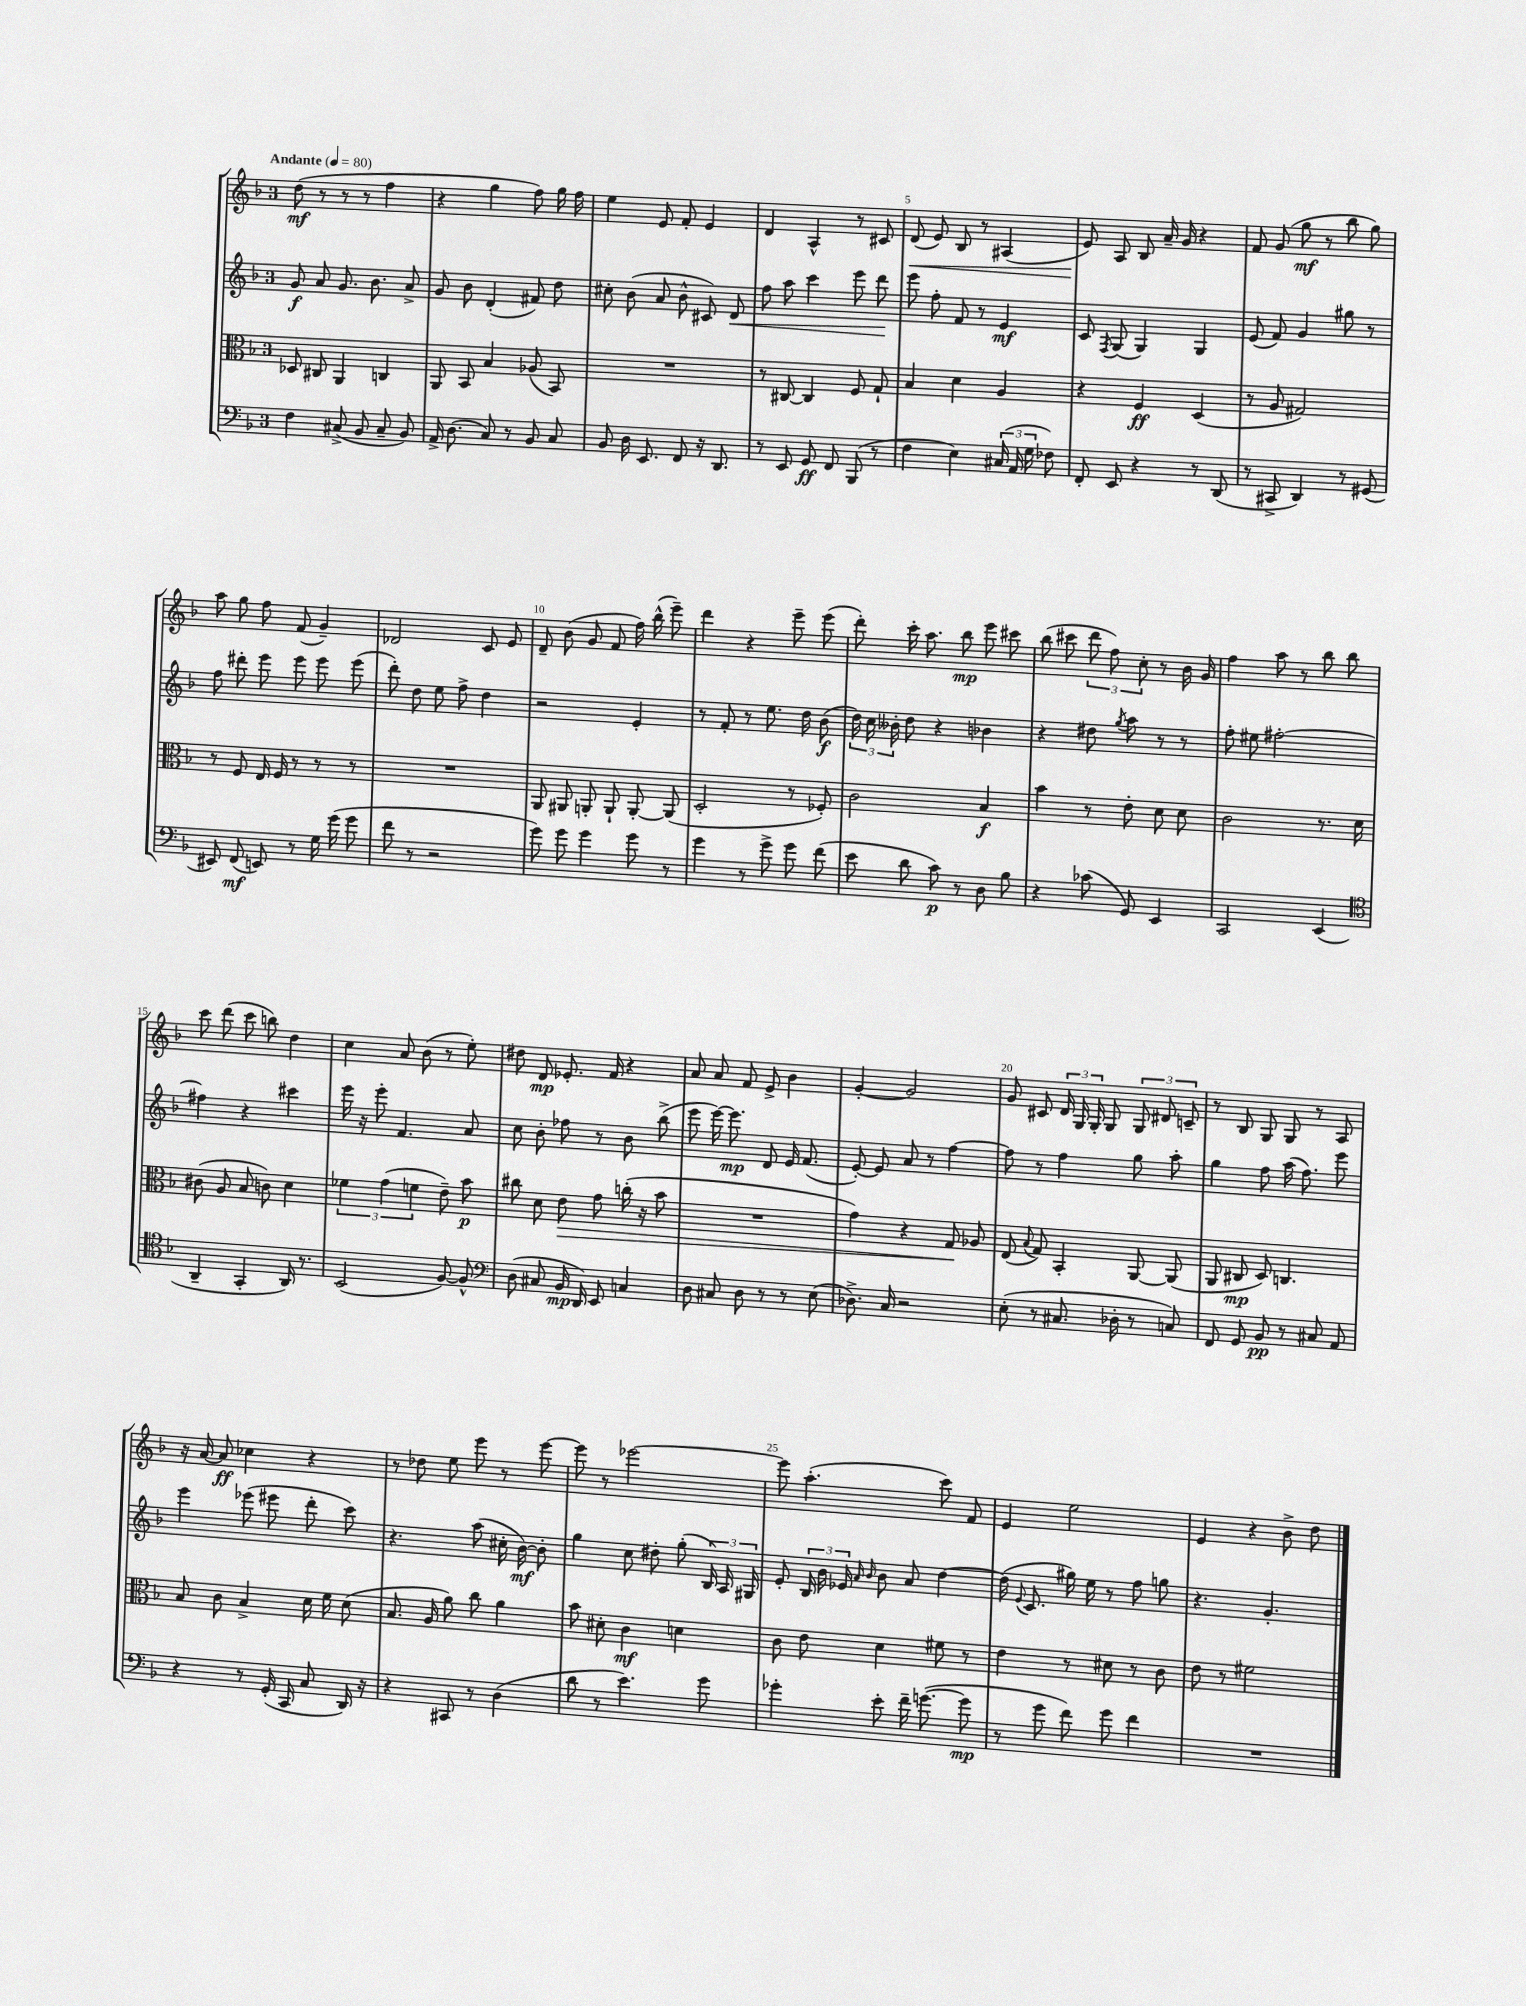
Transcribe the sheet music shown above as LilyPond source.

<<
\new StaffGroup <<
\new Staff = "s0" {
    \clef treble \key f \major \once \override Staff.TimeSignature.style = #'single-digit \time 3/4 \tempo "Andante" 4 = 80
    \autoBeamOff d''8\mf( r8 r8 r8 f''4 |
    r4 g''4 f''8) g''16 f''16 |
    e''4 e'8 f'8-. e'4 |
    d'4 a4-^ r8 cis'8 |
    d'8\<( e'8) bes8 r8 ais4( |
    e'8\!) a8 bes8 a'16-- g'16 r4 |
    f'8 g'8( g''8\mf r8 bes''8 g''8) |
    a''8 g''8 f''8 f'8( g'4--) |
    des'2 c'8 e'8 |
    d'8-- bes'8( g'8 f'8 f''16) bes''16-^( e'''8--) |
    d'''4 r4 e'''8-- e'''8( |
    d'''8-.) c'''16-. a''8. bes''8\mp e'''8 cis'''8 |
    bes''8( cis'''8 \tuplet 3/2 { d'''8 f''8) c''8-. } r8 bes'16 g'16 |
    f''4 a''8 r8 bes''8 bes''8 |
    c'''8 d'''8( c'''8 b''8) d''4 |
    c''4 a'8 bes'8( r8 e''8-.) |
    dis''8 d'8\mp ees'8.-. f'16 r4 |
    a'8 a'8 f'8 e'8-> bes'4 |
    g'4~-. g'2 |
    g'8 cis'8 \tuplet 3/2 { d'16 g16 g16-. } g8 \tuplet 3/2 { g8 dis'8 c'8-- } |
    r8 bes8 g8 g8 r8 a8 |
    r16 a'16~ a'8\ff ces''4 r4 |
    r8 des''8 e''8 e'''8 r8 e'''8~ |
    e'''8 r8 ees'''2~ |
    ees'''8 a''4.-.( c'''8) f'8 |
    e'4 e''2 |
    e'4 r4 bes'8-> d''8 \bar "|." |
}
\new Staff = "s1" {
    \clef treble \key f \major \once \override Staff.TimeSignature.style = #'single-digit \time 3/4
    \autoBeamOff g'8\f a'8 g'8. bes'8. a'8-> |
    g'8 bes'8 d'4-.( fis'8) d''8 |
    cis''8-. bes'8( a'8 bes'8-^ cis'8) d'8\< |
    f''8 a''8 c'''4 e'''8 d'''8\! |
    e'''8 f''8-. f'8 r8 e'4\mf |
    c'8 \acciaccatura { f8 } g8( g4) g4 |
    e'8( f'8) g'4 gis''8 r8 |
    f''8 dis'''8-. e'''8 e'''8 e'''8 e'''8( |
    d'''8-.) d''8 e''8 f''8-> d''4 |
    r2 e'4-. |
    r8 f'8-. r8 e''8. d''16 bes'8\f( |
    \tuplet 3/2 { d''16) c''16 beses'16-. } d''8 r4 bes'4 |
    r4 dis''8 \acciaccatura { g''8 } a''8 r8 r8 |
    f''8-. eis''8 fis''2~-. |
    fis''4 r4 cis'''4 |
    e'''16 r16 e'''8-. f'4. a'8 |
    c''8 bes'8-. fes''8 r8 bes'8 bes''8->( |
    e'''8 e'''16~) e'''8.\mp d'8 e'16 f'8.( |
    e'8~-.) e'8 a'8 r8 f''4~ |
    f''8 r8 f''4 g''8 a''8-. |
    g''4 f''8 a''16( f''8.) e'''8 |
    e'''4 ees'''8( eis'''8 d'''8-. c'''8) |
    r4. a''8( cis''16-. bes'16~\mf) bes'8-. |
    g''4 c''8 dis''8-. g''8-.( \tuplet 3/2 { bes16) a16 gis16 } |
    e'8-. \tuplet 3/2 { bes16 bes'16 ees'16 } \grace { a'16 bes'16 } bes'8 a'8 d''4~ |
    d''16( \appoggiatura { e'8 } c'8. gis''16) e''16 r8 f''8 g''8 |
    r4. g'4.-. \bar "|." |
}
\new Staff = "s2" {
    \clef alto \key f \major \once \override Staff.TimeSignature.style = #'single-digit \time 3/4
    \autoBeamOff des8 cis8 a,4 c4 |
    a,8 bes,8 bes4 aes8( bes,8) |
    R2. |
    r8 cis8~ cis4 f8 g8-! |
    bes4 d'4 a4 |
    r4 f4\ff d4( |
    r8 a8 gis2) |
    r8 f8 e16 f16 r8 r8 r8 |
    R2. |
    a,8 ais,8 a,8-. a,8-! a,8~-. a,8( |
    d2-. r8 fes8-.) |
    c'2 bes4\f |
    bes'4 r8 e'8-. d'8 d'8 |
    c'2 r8. d'16 |
    cis'8( a8 bes8 c'8) d'4 |
    \tuplet 3/2 { fes'4 g'4( f'4 } e'8--) bes'8\p |
    cis''8 d'8 e'8\> g'8 c''16-.( r16 bes'8 |
    R2. |
    g'4) r4 g8\! aes8 |
    e8( \appoggiatura { bes8 } g8) bes,4-. a,8~ a,8( |
    a,8 cis8\mp d8) c4. |
    bes8 c'8 bes4-> d'16 f'16 d'8( |
    bes8. a16 a'8) c''8 a'4 |
    bes'8 dis'8-. c'4\mf d'4 |
    c'8 e'8 d'4 fis'8 r8 |
    e'4 r8 dis'8 r8 c'8 |
    e'8 r8 fis'2 \bar "|." |
}
\new Staff = "s3" {
    \clef bass \key f \major \once \override Staff.TimeSignature.style = #'single-digit \time 3/4
    \autoBeamOff f4 cis8->( bes,8 cis8-- bes,8) |
    a,16-> d8.( c8) r8 bes,8 c8 |
    bes,8 d16 e,8. f,8 r16 d,8. |
    r8 e,8 g,8\ff f,8 bes,,8( r8 |
    f4 e4) \tuplet 3/2 { cis16( a,16 g16 } fes8) |
    f,8-. e,8 r4 r8 d,8( |
    r8 cis,8-> d,4) r8 gis,8( |
    eis,8) f,8\mf( e,8) r8 g16 g'16( g'8 |
    f'8 r8 r2 |
    g'8) g'8 g'4 g'8 r8 |
    g'4 r8 g'8-> g'8 f'8( |
    e'8 d'8 c'8\p) r8 d8 bes8 |
    r4 ces'8( g,8) e,4 |
    c,2 e,4( |
    \clef tenor a,4-- g,4-. a,16) r8. |
    bes,2( f8~) f8-^ |
    \clef bass d8( cis8 bes,16\mp d,16) e,8 c4 |
    d8 cis8 d8 r8 r8 e8( |
    des8.->) c16 r2 |
    e8-.( r8 cis8. des16-. r8 c8) |
    f,8 g,8 bes,8\pp r8 cis8 a,8 |
    r4 r8 g,16-.( c,16 c8 d,16) r16 |
    r4 cis,8 r8 d4( |
    d'8 r8 e'4.) g'8 |
    ges'4-. e'8-. f'16-- g'8.~( g'8\mp |
    r8 g'8 f'8) g'8 f'4 |
    R2. \bar "|." |
}
>>
>>
\layout { \context { \Score \override BarNumber.break-visibility = ##(#f #t #t) barNumberVisibility = #(every-nth-bar-number-visible 5) } }
